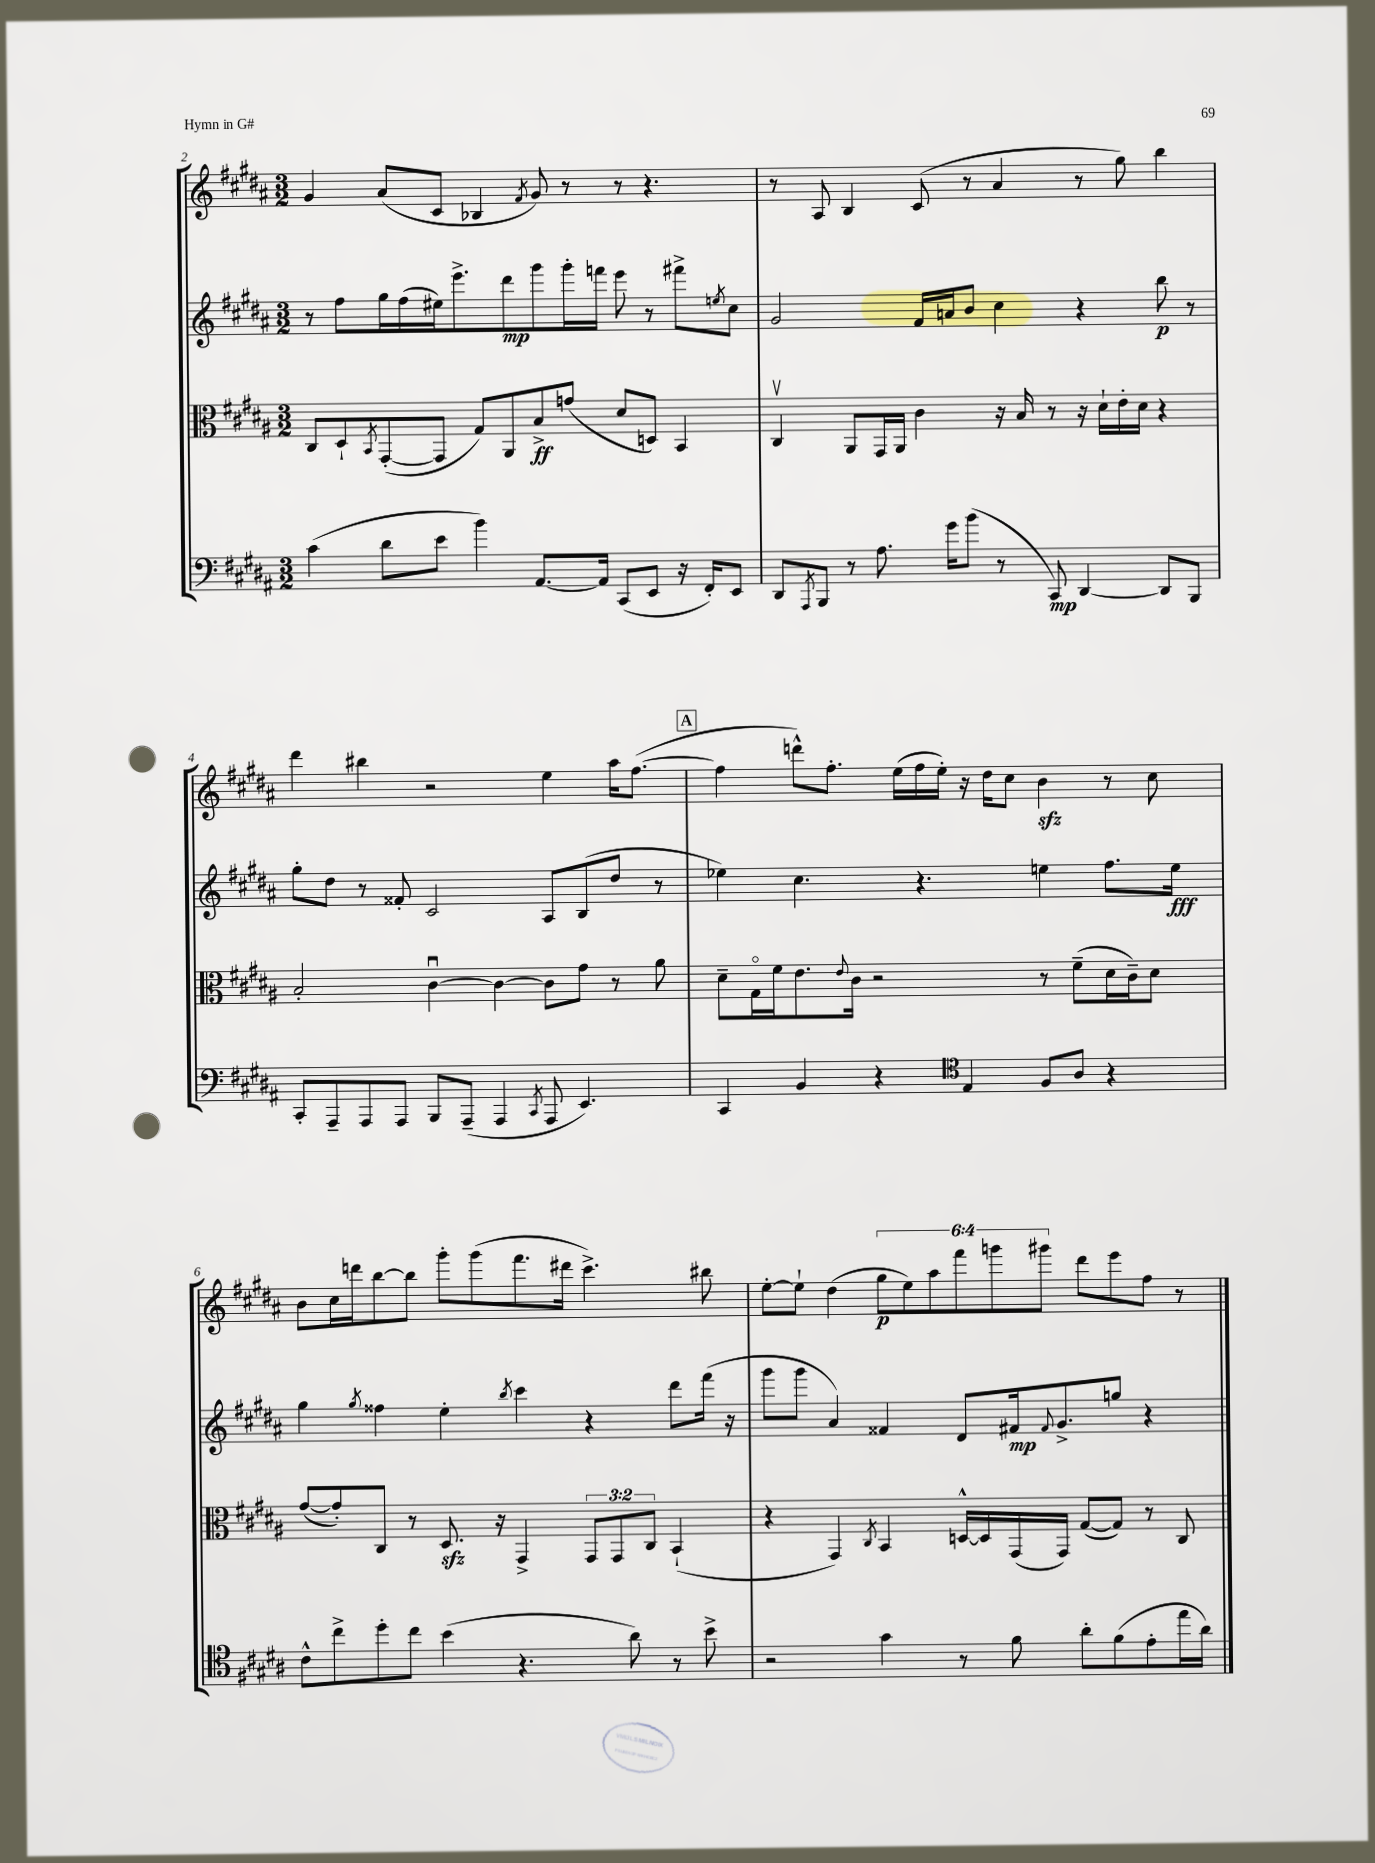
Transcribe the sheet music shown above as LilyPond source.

<<
\new StaffGroup <<
\new Staff = "s0" {
    \clef treble \key b \major \numericTimeSignature \time 3/2 \override Staff.TupletNumber.text = #tuplet-number::calc-fraction-text
    gis'4 ais'8( cis'8 bes4 \acciaccatura { fis'8 } gis'8) r8 r8 r4. |
    r8 ais8 b4 cis'8( r8 ais'4 r8 gis''8) b''4 |
    dis'''4 bis''4 r2 e''4 ais''16 fis''8.~( |
    \mark \markup { \box "A" } fis''4 d'''8-^) fis''8.-. e''16( fis''16 e''16-.) r16 dis''16 cis''8 b'4\sfz r8 cis''8 |
    b'8 cis''16 d'''16 b''8~ b''8 gis'''8-. gis'''8( fis'''8. dis'''16 cis'''4.->) bis''8 |
    e''8~-. e''8-! dis''4( \tuplet 6/4 { gis''8\p e''8) ais''8 fis'''8 g'''8 gis'''8 } dis'''8 e'''8 fis''8 r8 \bar "|." |
}
\new Staff = "s1" {
    \clef treble \key b \major \numericTimeSignature \time 3/2
    r8 fis''8 gis''16 fis''16( eis''16) e'''8.-> dis'''8\mp gis'''8 gis'''16-. f'''16 e'''8 r8 fis'''8-> \acciaccatura { e''8 } cis''8 |
    gis'2 fis'16 a'16 b'8 cis''4 r4 b''8\p r8 |
    gis''8-. dis''8 r8 fisis'8-. cis'2 ais8 b8( dis''8 r8 |
    \mark \markup { \box "A" } ees''4) cis''4. r4. e''4 fis''8. e''16\fff |
    gis''4 \acciaccatura { gis''8 } fisis''4 e''4-. \acciaccatura { b''8 } cis'''4 r4 dis'''8 fis'''16( r16 |
    gis'''8 gis'''8 ais'4) fisis'4 dis'8 fis'16\mp \appoggiatura { fis'8 } gis'8.-> g''8 r4 \bar "|." |
}
\new Staff = "s2" {
    \clef alto \key b \major \numericTimeSignature \time 3/2 \override Staff.TupletNumber.text = #tuplet-number::calc-fraction-text
    cis8 dis8-! \acciaccatura { b,8 } gis,8~-.( gis,8 gis8) ais,8 b8->\ff g'8( dis'8 d8) b,4 |
    cis4\upbow ais,8 gis,16 ais,16 cis'4 r16 b16 r8 r16 dis'16-! e'16-. dis'16 r4 |
    b2-. cis'4~\downbow cis'4~ cis'8 gis'8 r8 ais'8 |
    \mark \markup { \box "A" } dis'8-- gis16\flageolet fis'16 e'8. \appoggiatura { e'8 } cis'16 r2 r8 fis'8--( dis'16 cis'16--) dis'8 |
    gis'8~( gis'8-.) cis8 r8 dis8.\sfz r16 gis,4-> \tuplet 3/2 { gis,8 gis,8 cis8 } b,4-!( |
    r4 gis,4) \acciaccatura { cis8 } b,4 d16~-^ d16 gis,16( gis,16) gis8~( gis8) r8 cis8 \bar "|." |
}
\new Staff = "s3" {
    \clef bass \key b \major \numericTimeSignature \time 3/2
    cis'4( dis'8 e'8 b'4) ais,8.~ ais,16 cis,8( e,8 r16 fis,16-.) e,8 |
    dis,8 \acciaccatura { ais,,8 } b,,8 r8 ais8. gis'16 b'8( r8 cis,8\mp) dis,4~ dis,8 b,,8 |
    cis,8-. ais,,8-- ais,,8 ais,,8 b,,8 ais,,8--( ais,,4 \acciaccatura { cis,8 } ais,,8 e,4.) |
    \mark \markup { \box "A" } cis,4 b,4 r4 \clef tenor e4 fis8 ais8 r4 |
    cis'8-^ cis''8-> dis''8-. cis''8 b'4( r4. ais'8) r8 b'8-> |
    r2 gis'4 r8 fis'8 ais'8-. fis'8( e'8-. e''16 ais'16) \bar "|." |
}
>>
>>
\layout { \context { \Score currentBarNumber = #2 } }
